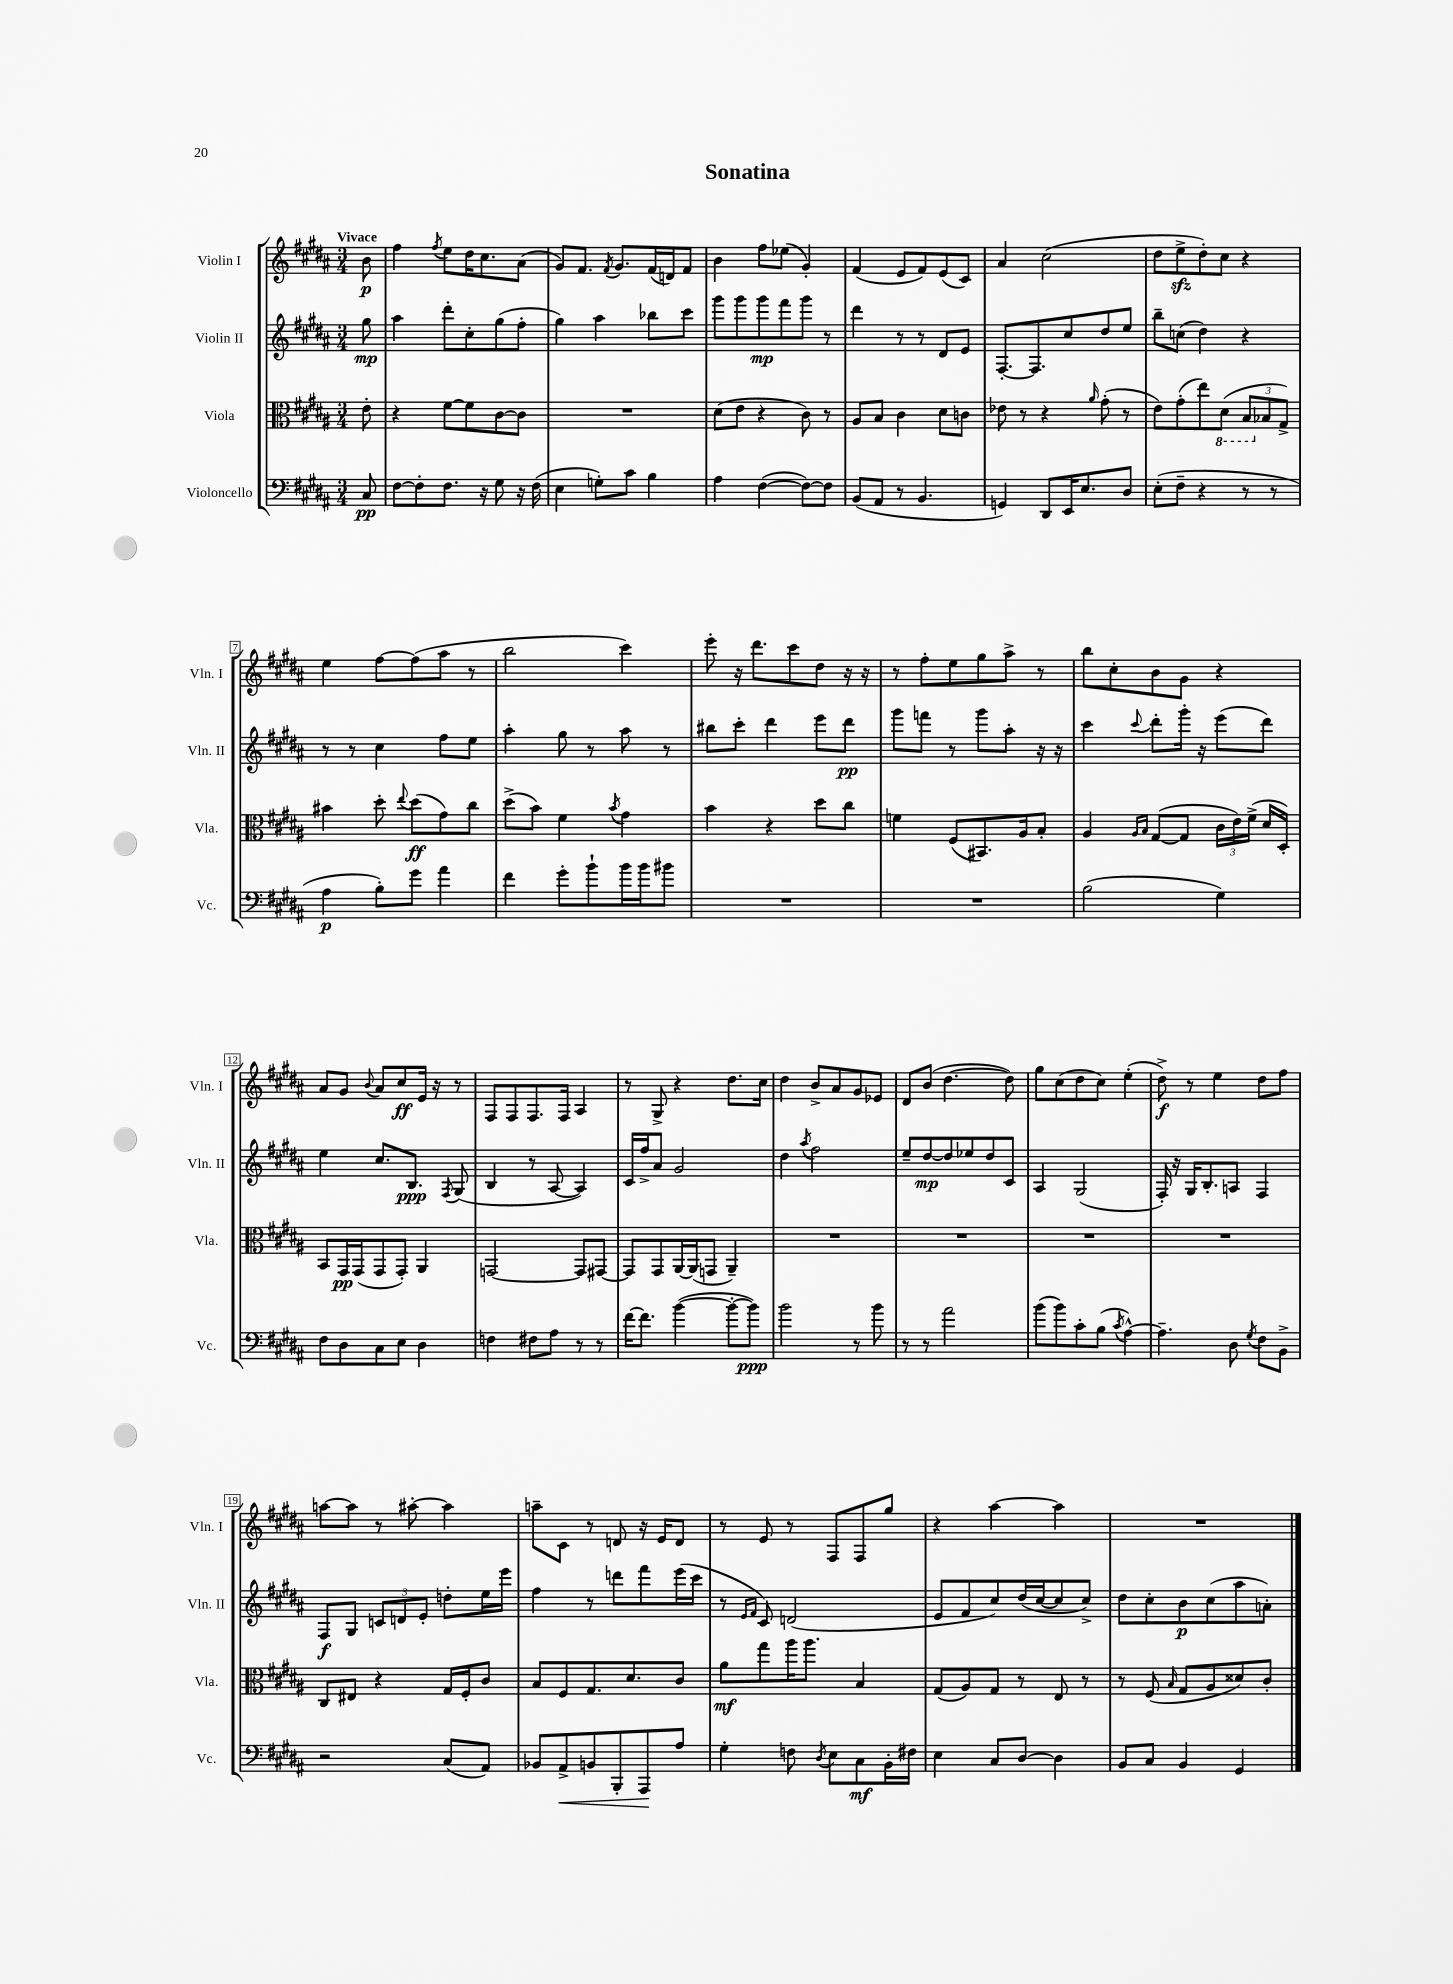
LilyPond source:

\header { title = "Sonatina" }
<<
\new StaffGroup <<
\new Staff = "s0" \with { instrumentName = "Violin I" shortInstrumentName = "Vln. I" } {
    \clef treble \key b \major \numericTimeSignature \time 3/4 \partial 8 \tempo "Vivace"
    \autoBeamOff b'8\p |
    fis''4 \acciaccatura { fis''8 } e''8[ dis''16 cis''8. ais'8]( |
    gis'8[) fis'8.] \acciaccatura { fis'8 } gis'8.[ fis'16( d'16) fis'8] |
    b'4 fis''8[ ees''8]( gis'4-.) |
    fis'4( e'8[ fis'8) e'8( cis'8]) |
    ais'4 cis''2( |
    dis''8[ e''8->\sfz dis''8-.) cis''8] r4 |
    e''4 fis''8[~ fis''8( ais''8] r8 |
    b''2 cis'''4) |
    e'''8-. r16 dis'''8.[ cis'''8 dis''8] r16 r16 |
    r8 fis''8[-. e''8 gis''8 ais''8]-> r8 |
    b''8[ cis''8-. b'8 gis'8] r4 |
    ais'8[ gis'8] \appoggiatura { b'8 } ais'8[ cis''8\ff e'16] r16 r8 |
    fis8[ fis8 fis8. fis16] ais4 |
    r8 gis8-> r4 dis''8.[ cis''16] |
    dis''4 b'8[-> ais'8 gis'8 ees'8] |
    dis'8[ b'8]( dis''4.~ dis''8) |
    gis''8[ cis''8( dis''8 cis''8]) e''4-.( |
    dis''8->\f) r8 e''4 dis''8[ fis''8] |
    a''8[~ a''8] r8 ais''8~-. ais''4 |
    a''8[-- cis'8] r8 d'8 r16 e'16[ d'8] |
    r8 e'8 r8 fis8[ fis8 gis''8] |
    r4 ais''4~ ais''4 |
    R2. \bar "|." |
}
\new Staff = "s1" \with { instrumentName = "Violin II" shortInstrumentName = "Vln. II" } {
    \clef treble \key b \major \numericTimeSignature \time 3/4 \partial 8
    \autoBeamOff gis''8\mp |
    ais''4 dis'''8[-. cis''8-. gis''8( fis''8]-. |
    gis''4) ais''4 bes''8[ cis'''8] |
    gis'''8[ gis'''8 gis'''8\mp fis'''8 gis'''8] r8 |
    dis'''4 r8 r8 dis'8[ e'8] |
    fis8.[~-. fis8. cis''8 dis''8 e''8] |
    b''8[-- c''8]( dis''4) r4 |
    r8 r8 cis''4 fis''8[ e''8] |
    ais''4-. gis''8 r8 ais''8 r8 |
    bis''8[ cis'''8]-. dis'''4 e'''8[ dis'''8]\pp |
    gis'''8[ f'''8] r8 gis'''8[ ais''8]-. r16 r16 |
    cis'''4 \appoggiatura { cis'''8 } dis'''8[-. gis'''16]-. r16 e'''8[( dis'''8]) |
    e''4 cis''8.[ b8.]\ppp \acciaccatura { fis8 } gis8( |
    b4 r8 ais8~ ais4) |
    cis'16[ fis''16-> ais'8] gis'2 |
    dis''4 \acciaccatura { ais''8 } fis''2 |
    e''8[-- dis''8~\mp dis''8 ees''8 dis''8 cis'8] |
    ais4 gis2( |
    fis16-.) r16 gis16[ b8.-. a8] fis4 |
    fis8[\f gis8] \tuplet 3/2 { c'8[ d'8 e'8]-. } d''8[-. e''16 e'''16] |
    fis''4 r8 d'''8[ fis'''8 e'''16( cis'''16] |
    r8 \grace { e'16[ fis'16] } cis'8) d'2( |
    e'8[ fis'8 cis''8) dis''16( cis''16~ cis''8 cis''8]->) |
    dis''8[ cis''8-. b'8\p cis''8( ais''8 a'8]-.) \bar "|." |
}
\new Staff = "s2" \with { instrumentName = "Viola" shortInstrumentName = "Vla." } {
    \clef alto \key b \major \numericTimeSignature \time 3/4 \partial 8
    \autoBeamOff e'8-. |
    r4 fis'8[~ fis'8 cis'8~ cis'8] |
    R2. |
    dis'8[( e'8] r4 cis'8) r8 |
    ais8[ b8] cis'4 dis'8[ c'8] |
    ees'8 r8 r4 \grace { ais'16 } gis'8-.( r8 |
    e'8[) gis'8-.( e''8) \ottava #-1 dis8]( \tuplet 3/2 { b,8[ \ottava #0 bes8 gis8]->) } |
    bis'4 dis''8-. \appoggiatura { e''8 } dis''8[\ff( gis'8) cis''8] |
    dis''8[->( b'8]) fis'4 \acciaccatura { b'8 } gis'4 |
    b'4 r4 dis''8[ cis''8] |
    f'4 fis8[( bis,8.) ais16 b8]-. |
    ais4 \grace { ais16[ b16] } gis8[~( gis8] \tuplet 3/2 { cis'16[ e'16) fis'16]->( } dis'16[ dis16]-.) |
    b,8[ gis,16\pp gis,16( gis,8 gis,8]-.) ais,4 |
    g,2~ g,8[ gis,8]~ |
    gis,8[ gis,8 ais,16~ ais,16( g,8] ais,4--) |
    R2. |
    R2. |
    R2. |
    R2. |
    cis8[ eis8] r4 gis16[ fis16-. cis'8] |
    b8[ fis8 gis8. dis'8. cis'8] |
    ais'8[\mf gis''8 ais''16 ais''8.] b4 |
    gis8[( ais8) gis8] r8 e8 r8 |
    r8 fis8( \grace { b16 } gis8[ ais8 disis'8) cis'8]-. \bar "|." |
}
\new Staff = "s3" \with { instrumentName = "Violoncello" shortInstrumentName = "Vc." } {
    \clef bass \key b \major \numericTimeSignature \time 3/4 \partial 8
    \autoBeamOff cis8\pp |
    fis8[~ fis8-. fis8.] r16 gis8 r16 fis16( |
    e4 g8[-.) cis'8] b4 |
    ais4 fis4~( fis8[~) fis8] |
    b,8[( ais,8] r8 b,4. |
    g,4) dis,8[ e,16 e8. dis8] |
    e8[-.( fis8]-- r4 r8 r8 |
    ais4\p b8[-.) gis'8] ais'4 |
    fis'4 gis'8[-. b'8-! b'16 b'16 bis'8] |
    R2. |
    R2. |
    b2( gis4) |
    fis8[ dis8 cis8 e8] dis4 |
    f4 fis8[ ais8] r8 r8 |
    fis'16[~ fis'8.] b'4~( b'8[~-. b'8]\ppp) |
    b'2 r8 b'8 |
    r8 r8 ais'2 |
    b'8[( b'8) cis'8-. b8]( \acciaccatura { cis'8 } ais4~-^) |
    ais4.-- dis8 \acciaccatura { gis8 } fis8[ b,8]-> |
    r2 cis8[( ais,8]) |
    bes,8[ ais,8->\< b,8 b,,8-. ais,,8\! ais8] |
    gis4-. f8 \acciaccatura { dis8 } e8[ cis8\mf b,16-. fis16] |
    e4 cis8[ dis8]~ dis4 |
    b,8[ cis8] b,4 gis,4 \bar "|." |
}
>>
>>
\layout { \context { \Score \override BarNumber.stencil = #(make-stencil-boxer 0.1 0.3 ly:text-interface::print) } }
